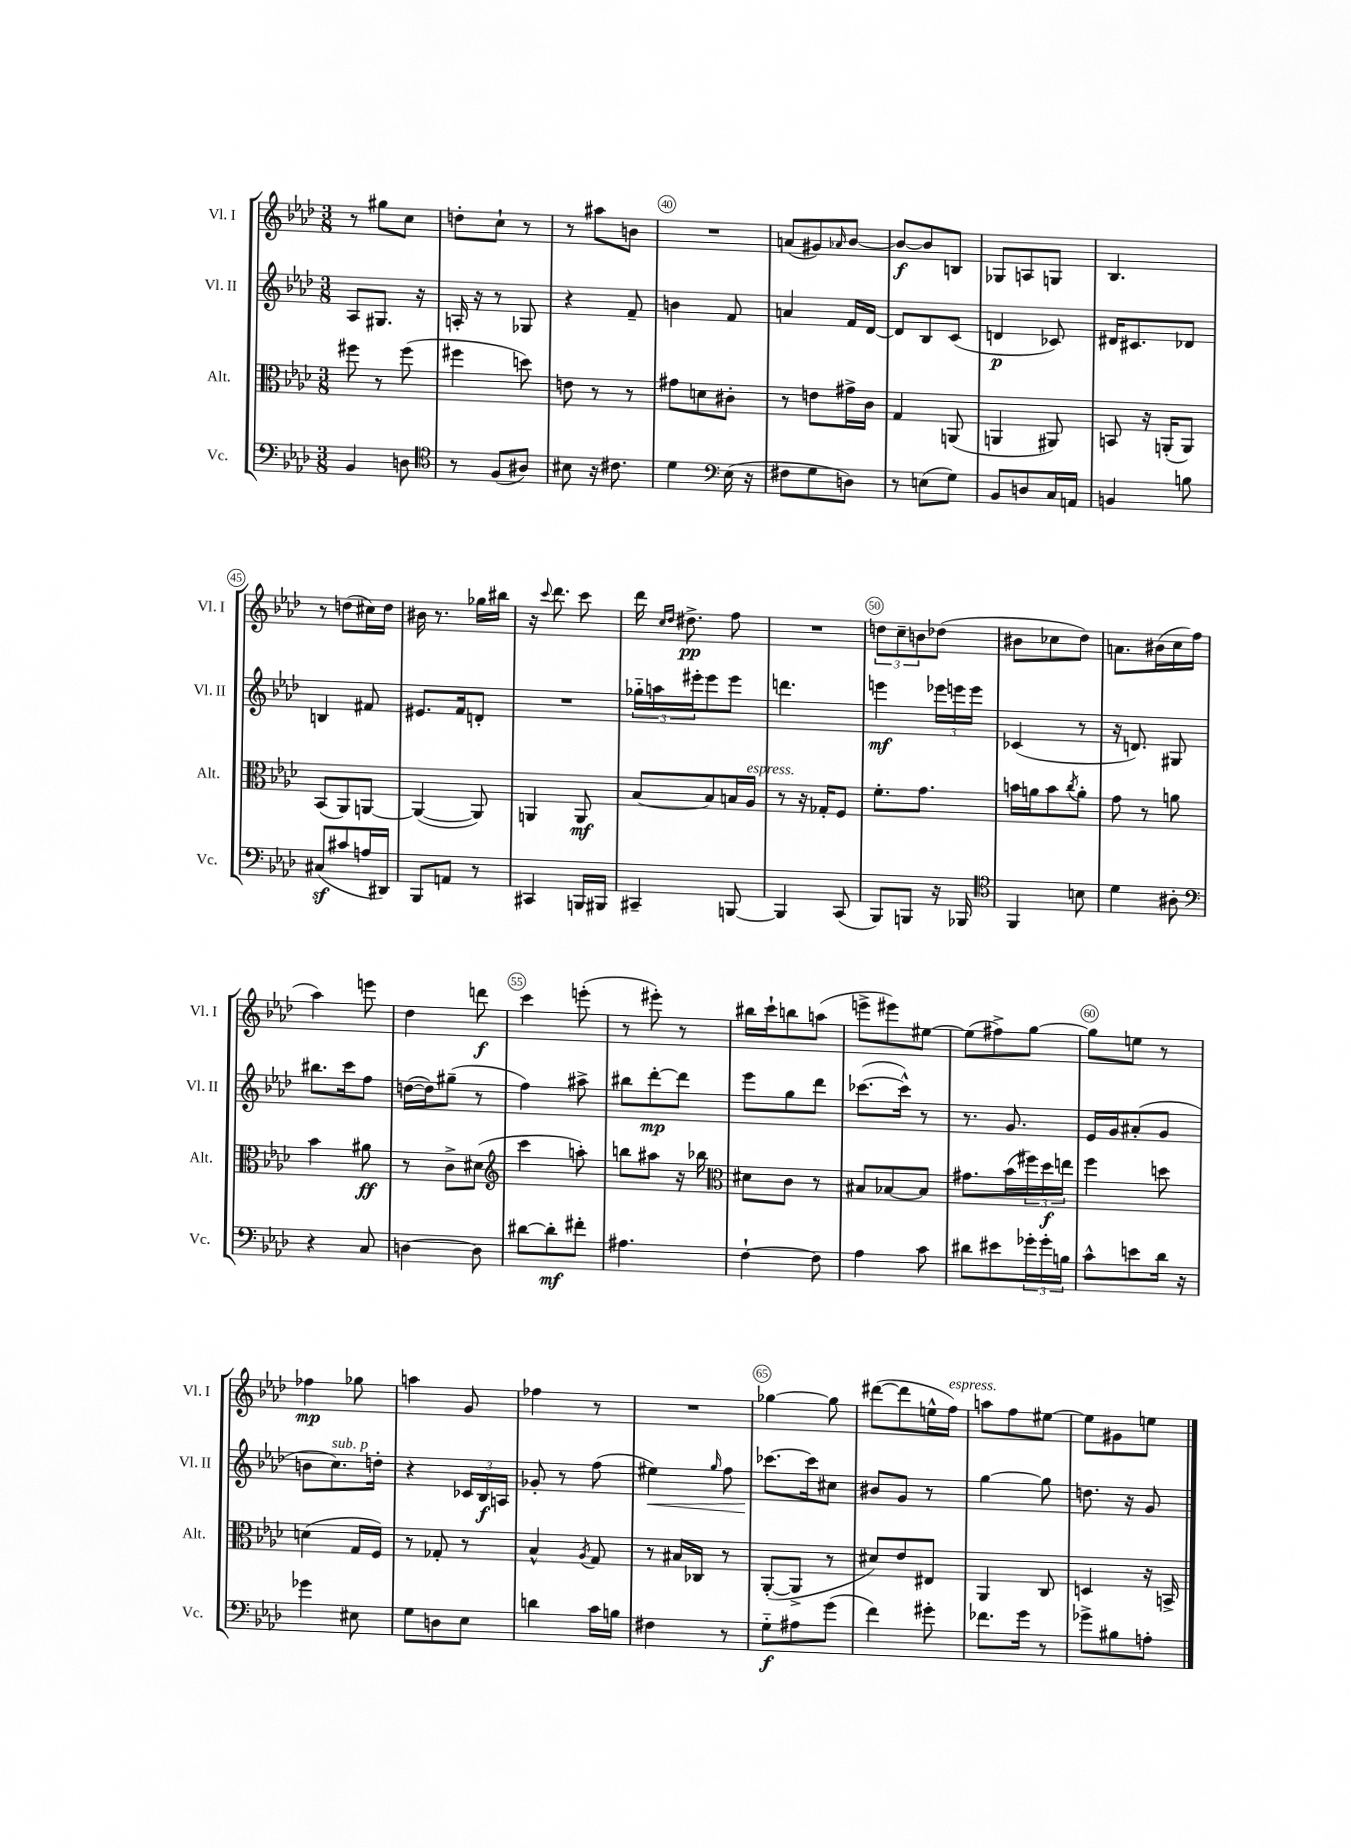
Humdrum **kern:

**kern	**kern	**kern	**kern
*staff4	*staff3	*staff2	*staff1
*clefF4	*clefC3	*clefG2	*clefG2
*k[b-e-a-d-]	*k[b-e-a-d-]	*k[b-e-a-d-]	*k[b-e-a-d-]
*M3/8	*M3/8	*M3/8	*M3/8
4BB-	8ff#	8A-	8r
.	8r	8.G#	8gg#
8D	(8ff#	.	8cc
.	.	16r	.
=	=	=	=
*clefC4	*	*	*
8r	4ff#	16A'	8dd'
.	.	16r	.
(8F	.	8r	8cc`
8A#)	8dd)	8G-	8r
=	=	=	=
8B#	8e	4r	8r
16r	8r	.	8aa#
8.c#	.	.	.
.	8r	8f~	8b
=	=	=	=
4d-	8g#	4b	4.r
.	8d	.	.
*clefF4	*	*	*
(16E-	8c#'	8f	.
16r	.	.	.
=	=	=	=
8F#	8r	4a	(8a
8G	8e	.	8g#)
.	.	.	16qqa-
8D)	16g#^	16f	[8b-
.	16c	[16d-	.
=	=	=	=
8r	4G	8d-]	8b-_
(8E	.	8B-	8b-]
8G)	(8AA	(8c	8B
=	=	=	=
8BB-	4AA	4d	8G-
8D	.	.	8A
16C	8AA#)	8c-)	8G
16AA	.	.	.
=	=	=	=
4BB	8BB	16d#	4.B-
.	.	8.c#	.
.	16r	.	.
.	(16AA'	.	.
8B	8AA)	8d-	.
=	=	=	=
(8C#	(8BB-	4B	8r
8c#	8AA-)	.	(8dd
16A	[8AA	8f#	16cc#)
16DD#)	.	.	16dd
=	=	=	=
8BBB-	(4AA_	8.e#	16b#
.	.	.	8.r
8AA	.	.	.
.	.	16f	.
8r	8AA])	8d'	16gg-
.	.	.	16bb#
=	=	=	=
4CC#	4AA	4.r	16r
.	.	.	8qqccc
.	.	.	8.ddd-
16BBB	8AA	.	8ccc
16BBB#	.	.	.
=	=	=	=
4CC#~	[8B-	24gg-'~	16ddd-
.	.	24aa	.
.	.	.	16qqcc
.	.	.	16qqdd-
.	.	.	8.dd#^
.	.	24eee#'	.
.	8B-]	8eee#	.
[8BBB	16B	8eee#	8ff
.	16A-	.	.
=	=	=	=
4BBB]	8r	4.ddd	4.r
.	16r	.	.
.	16G-'	.	.
(8CC	8F	.	.
=	=	=	=
8BBB-)	8.f'	4eee	12dd
.	.	.	12cc~
8BBB	.	.	.
.	.	.	12b
.	8.g	.	.
16r	.	24eee-	(8dd-
.	.	24eee	.
16BBB-	.	.	.
.	.	24eee	.
=	=	=	=
*clefC4	*	*	*
4FF	16b	(4c-	8b#
.	16a	.	.
.	8b	.	8cc-
.	8qcc	.	.
8B	8a'	8r	8dd-)
=	=	=	=
4d-	8g	16r	8.a
.	.	8.d)	.
.	8r	.	.
.	.	.	(16b#
8A#'	8a	8G#	16cc
.	.	.	16ff
=	=	=	=
*clefF4	*	*	*
4r	4b-	8.bb#	4aa-)
.	.	16ccc	.
8C	8a#	8ff	8eee
=	=	=	=
[4D	8r	([16dd	4dd-
.	.	16dd])	.
.	8c^	(8gg#~	.
8D]	(8d#	8r	8ddd
=	=	=	=
*	*clefG2	*	*
[8d#	4ccc	4ff)	4ccc
8d#']	.	.	.
8f#'	8aa')	8aa#^	(8eee'
=	=	=	=
4.A#	8bb	8bb#	8r
.	8aa#	[8ddd-'	8eee#')
.	16r	8ddd-]	8r
.	16bb-	.	.
=	=	=	=
*	*clefC3	*	*
[4F`	8d#	8eee-	16bb#
.	.	.	16ccc`
.	8c	8gg	8bb
8F]	8r	8ddd-	(8aa
=	=	=	=
4A-	8B#	([8.ccc-	8eee^
.	[8B-	.	8eee#)
.	.	16ccc-^^])	.
8c	8B-]	8r	[8ee#
=	=	=	=
8d#	8.g#	8.r	(8ee#]
8e#	.	.	8ff#^)
.	(16b-	8.g	.
24g-'	24ff#)	.	[8gg
24g-'	24dd-	.	.
24B	24ee	.	.
=	=	=	=
8c^^	4ff	16e-	8gg]
.	.	16g	.
8e	.	(8a#'	8ee
16d-	8dd	8g	8r
16r	.	.	.
=	=	=	=
4g-	(4d	8b	4ff-
.	.	8.cc)	.
8E#	16G	.	8gg-
.	16F)	16dd'	.
=	=	=	=
8G	8r	4r	4aa
8D	8G-'	.	.
8E-	8r	24c-	8g
.	.	24B-	.
.	.	24A	.
=	=	=	=
4d	4B-^^	8g-'	4ff-
.	.	8r	.
.	8qA-	.	.
16c	8G	(8ff	8r
16B	.	.	.
=	=	=	=
4F#	8r	4ee#)	4.r
.	16B#	.	.
.	16C-	.	.
.	.	16qqgg	.
8r	8r	8ff	.
=	=	=	=
8G'~	([8AA-'	[8.ccc-	[4gg-
8A#	8AA-^]	.	.
.	.	16ccc-]	.
(8g	8r	8cc#	8gg-]
=	=	=	=
4f)	8d#)	8b#	([8ddd#
.	8e-	8g	8ddd#]
8g#'	8E#	8r	16ee^^
.	.	.	16ff)
=	=	=	=
8.f-	4AA-	[4gg	8aa
.	.	.	8ff
16g	.	.	.
8r	8C	8gg]	[8ee#
=	=	=	=
8g-^	4D	8.dd	8ee#]
8B#	.	.	8g#
.	.	16r	.
8A'	16r	8g	8ee
.	16BB^	.	.
==	==	==	==
*-	*-	*-	*-
